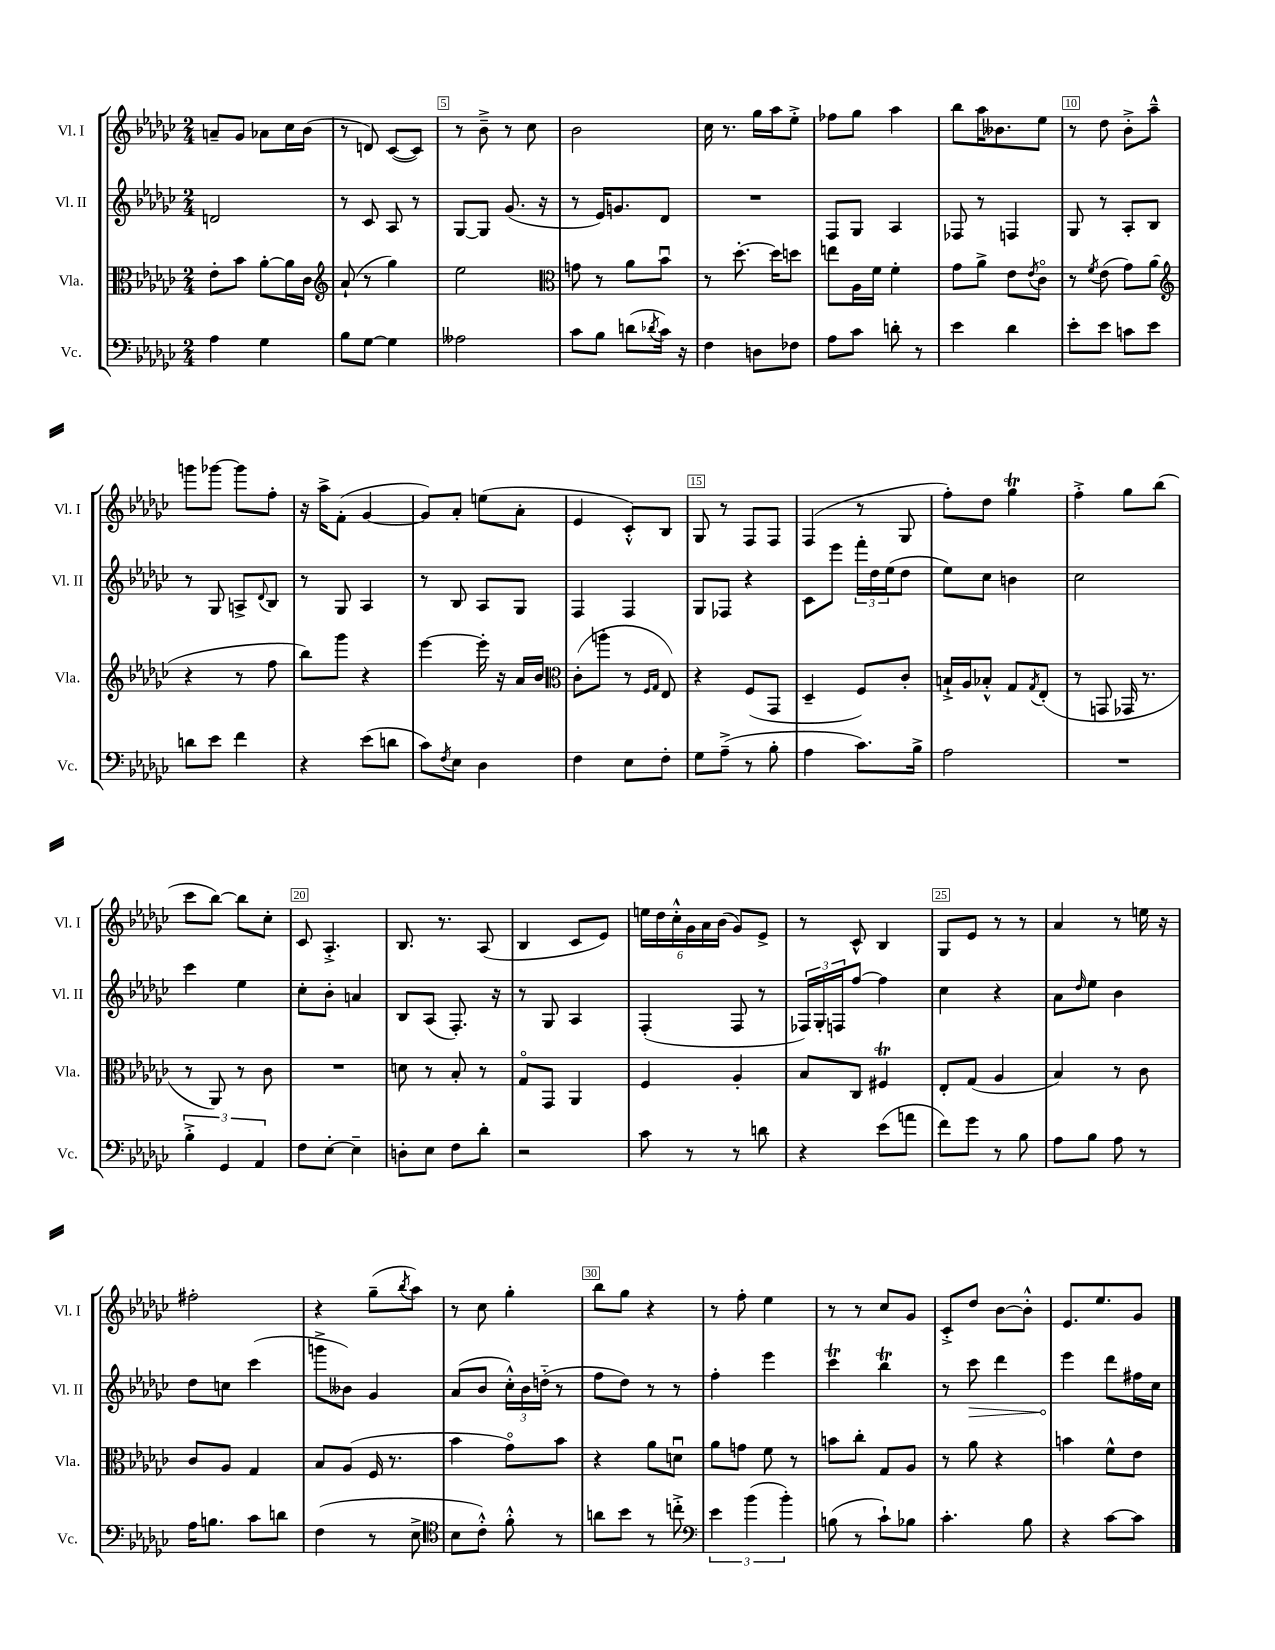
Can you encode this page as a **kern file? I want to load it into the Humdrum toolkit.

**kern	**kern	**kern	**kern
*staff4	*staff3	*staff2	*staff1
*clefF4	*clefC3	*clefG2	*clefG2
*k[b-e-a-d-g-c-]	*k[b-e-a-d-g-c-]	*k[b-e-a-d-g-c-]	*k[b-e-a-d-g-c-]
*M2/4	*M2/4	*M2/4	*M2/4
4A-	8e-'	2d	8a~
.	8b-	.	8g-
4G-	[8a-'	.	8a-
.	16a-]	.	16cc-
.	16c-	.	(16b-
=	=	=	=
*	*clefG2	*	*
8B-	(8a-`	8r	8r
[8G-	8r	8c-	8d)
4G-]	4gg-)	8A-	([8c-
.	.	8r	8c-])
=	=	=	=
2A--	2ee-	[8G-	8r
.	.	8G-]	8b-~^
.	.	(8.g-	8r
.	.	.	8cc-
.	.	16r	.
=	=	=	=
*	*clefC3	*	*
8c-	8g	8r	2b-
8B-	8r	16e-)	.
.	.	8.g	.
(8d	8a-	.	.
8qd-	.	.	.
16c-)	8b-u	8d-	.
16r	.	.	.
=	=	=	=
4F	8r	2r	16cc-
.	.	.	8.r
.	[8.dd-'	.	.
8D	.	.	16gg-
.	16dd-]	.	16aa-
8F-	8dd	.	8ee-'^
=	=	=	=
8A-	8ee	8F	8ff-
8c-	16A-	8G-	8gg-
.	16f	.	.
8d'	4f'	4A-	4aa-
8r	.	.	.
=	=	=	=
4e-	8g-	8F-	8bb-
.	8a-^	8r	16aa-
.	.	.	8.b--
4d-	8e-	4F	.
.	8qe-	.	.
.	8c-o	.	8ee-
=	=	=	=
8e-'	8r	8G-	8r
.	8qf	.	.
8e-	(8e-	8r	8dd-
8c	8g-)	8A-'	8b-'^
8e-	(8a-	8B-	8aa-~^^
=	=	=	=
*	*clefG2	*	*
8d	4r	8r	8ggg
8e-	.	8G-	[8ggg-
4f	8r	8A^	8ggg-]
.	.	8qqd-	.
.	8ff	8B-	8ff'
=	=	=	=
4r	8bb-)	8r	16r
.	.	.	16aa-^
.	8ggg-	8G-	(8f'
(8e-	4r	4A-	[4g-
8d	.	.	.
=	=	=	=
8c-)	[4eee-	8r	8g-])
8qF	.	.	.
8E-	.	8B-	8a-'
4D-	16eee-']	8A-	(8ee
.	16r	.	.
.	16a-	8G-	8a-'
.	16b-	.	.
=	=	=	=
*	*clefC3	*	*
4F	(8c-'	4F	4e-
.	8aa'	.	.
8E-	8r	4F	8c-'^^)
.	16qqF	.	.
.	16qqG-	.	.
8F'	8E-)	.	8B-
=	=	=	=
8G-	4r	8G-	8G-
(8A-~^	.	8F-	8r
8r	(8F	4r	8F
8B-'	8GG-	.	8F
=	=	=	=
4A-	4D-~	8c-	(4F
.	.	8eee-	.
8.c-)	8F)	24fff'	8r
.	.	24dd-	.
.	.	(24ee-	.
.	8c-'	8dd-	8G-
16B-^	.	.	.
=	=	=	=
2A-	16B`^	8ee-)	8ff')
.	16A-	.	.
.	8B-'^^	8cc-	8dd-
.	8G-	4b	4gg-
.	8qG-	.	.
.	(8E-'	.	.
=	=	=	=
2r	8r	2cc-	4ff'^
.	8GG	.	.
.	16GG-	.	8gg-
.	8.r	.	.
.	.	.	(8bb-
=	=	=	=
6B-'^	8r	4ccc-	8ccc-
.	8AA-)	.	[8bb-)
6GG-	.	.	.
.	8r	4ee-	8bb-]
6AA-	.	.	.
.	8c-	.	8cc-'
=	=	=	=
8F	2r	8cc-'	8c-
[8E-'	.	8b-'	4.A-'^
4E-~]	.	4a	.
=	=	=	=
8D'	8d	8B-	8.B-
8E-	8r	(8A-	.
.	.	.	8.r
8F	8B-'	8.F')	.
8d-'	8r	.	(8A-
.	.	16r	.
=	=	=	=
2r	8G-o	8r	4B-
.	8GG-	8G-	.
.	4AA-	4A-	8c-
.	.	.	8e-)
=	=	=	=
8c-	4F	(4F'	24ee
.	.	.	24dd-
.	.	.	24cc-'^^
8r	.	.	24g-
.	.	.	24a-
.	.	.	(24b-
8r	4A-'	8F	8g-)
8d	.	8r	8e-^
=	=	=	=
4r	8B-	24F-)	8r
.	.	24G-'	.
.	.	24F	.
.	8C-	[8ff	8c-^^
(8e-	4F#	4ff]	4B-
8a	.	.	.
=	=	=	=
8f)	8E-'	4cc-	8G-
8g-	(8G-	.	8e-
8r	4A-	4r	8r
8B-	.	.	8r
=	=	=	=
8A-	4B-)	8a-	4a-
.	.	16qqdd-	.
8B-	.	8ee-	.
8A-	8r	4b-	8r
8r	8c-	.	16ee
.	.	.	16r
=	=	=	=
16A-	8c-	8dd-	2ff#'
8.B	.	.	.
.	8A-	8cc	.
8c-	4G-	(4ccc-	.
8d	.	.	.
=	=	=	=
(4F	8B-	8ggg^	4r
.	(8A-	8b--)	.
8r	16F	4g-	(8gg-~
.	8.r	.	.
.	.	.	8qbb-
8E-^	.	.	8aa-)
=	=	=	=
*clefC4	*	*	*
8B-	4b-	(8a-	8r
8c-'^^)	.	8b-	8cc-
8f'^^	8g-o)	24cc-'^^)	4gg-'
.	.	24b-	.
.	.	(24dd'~	.
8r	8b-	8r	.
=	=	=	=
8a	4r	8ff	8bb-
8b-	.	8dd-)	8gg-
8r	8a-	8r	4r
8cc'^	8du	8r	.
=	=	=	=
*clefF4	*	*	*
6e-	8a-	4ff'	8r
.	8g	.	8ff'
(6b-	.	.	.
.	8f	4eee-	4ee-
6b-')	.	.	.
.	8r	.	.
=	=	=	=
(8B	8b	4ccc-	8r
8r	8cc-'	.	8r
8c-`)	8G-	4bb-	8cc-
8B-	8A-	.	8g-
=	=	=	=
4.c-'	8r	8r	8c-'^
.	8a-	8ccc-	8dd-
.	4r	4ddd-	[8b-
8B-	.	.	8b-'^^]
=	=	=	=
4r	4b	4eee-	8.e-
.	.	.	8.ee-
[8c-	8f^^	8ddd-	.
8c-]	8e-	16ff#	8g-
.	.	16cc-	.
==	==	==	==
*-	*-	*-	*-
